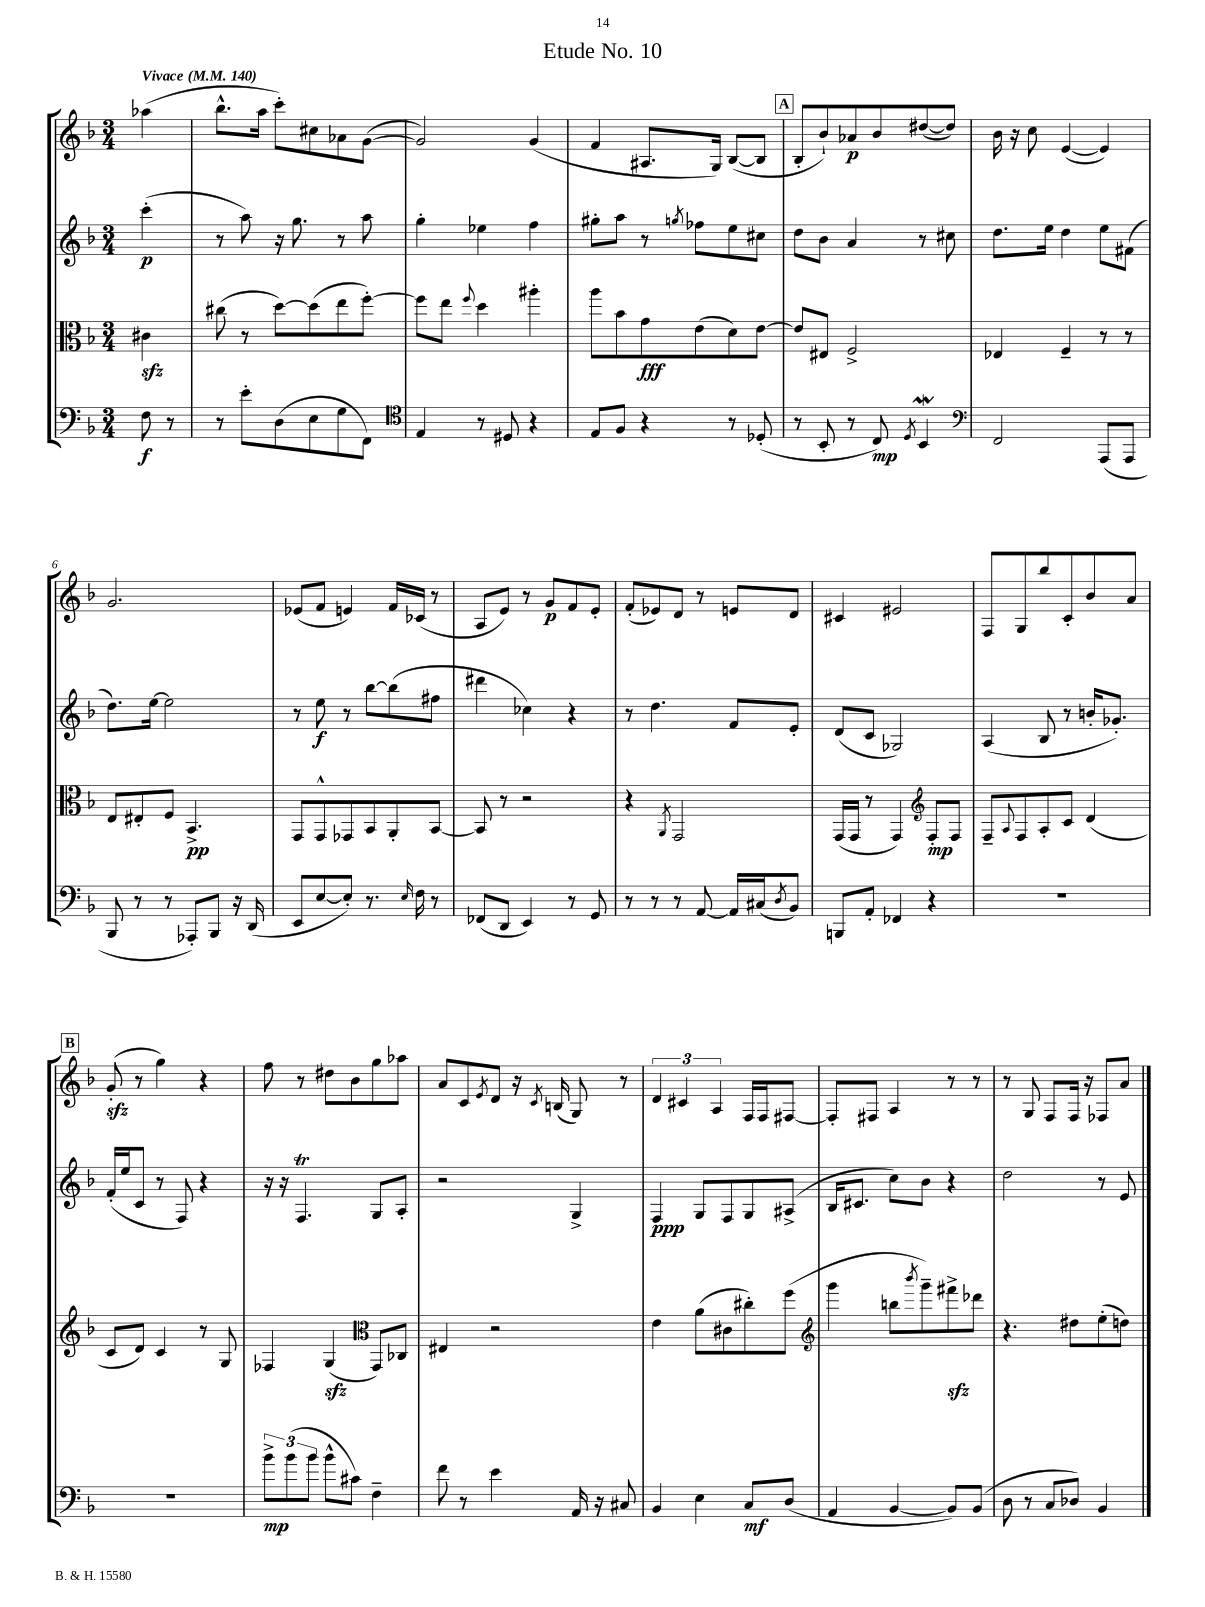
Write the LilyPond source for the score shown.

\header { title = "Etude No. 10" }
<<
\new StaffGroup <<
\new Staff = "s0" {
    \clef treble \key f \major \numericTimeSignature \time 3/4 \partial 4 \tempo "Vivace" 4 = 140
    aes''4( |
    bes''8.-^ a''16 c'''8-.) cis''8 aes'8 g'8~( |
    g'2) g'4( |
    f'4 ais8. g16) bes8~( bes8 |
    \mark \markup { \box "A" } bes8-. bes'8-!) aes'8\p bes'8 dis''8~( dis''8) |
    bes'16 r16 c''8 e'4~( e'4) |
    g'2. |
    ees'8( f'8 e'4) f'16 ces'16( r8 |
    a8 e'8) r8 g'8\p f'8 e'8-. |
    f'8-.( ees'8) d'8 r8 e'8 d'8 |
    cis'4 eis'2 |
    f8 g8 bes''8 c'8-. bes'8 a'8 |
    \mark \markup { \box "B" } g'8-.\sfz( r8 g''4) r4 |
    f''8 r8 dis''8 bes'8 g''8 aes''8 |
    a'8 c'8 \acciaccatura { e'8 } d'8 r16 \acciaccatura { c'8 } b16( g8) r8 |
    \tuplet 3/2 { d'4 cis'4 a4 } f16 f16 fis8~ |
    fis8-. fis8 a4 r8 r8 |
    r8 g8 f8 f16 r16 fes8 a'8 \bar "|." |
}
\new Staff = "s1" {
    \clef treble \key f \major \numericTimeSignature \time 3/4 \partial 4
    c'''4-.\p( |
    r8 a''8) r16 g''8. r8 a''8 |
    g''4-. ees''4 f''4 |
    gis''8-. a''8 r8 \acciaccatura { g''8 } fes''8 e''8 cis''8 |
    \mark \markup { \box "A" } d''8 bes'8 a'4 r8 cis''8 |
    d''8. e''16 d''4 e''8 fis'8( |
    d''8.) e''16~ e''2 |
    r8 e''8\f r8 bes''8~ bes''8( fis''8 |
    dis'''4 ces''4) r4 |
    r8 d''4. f'8 e'8-. |
    d'8( c'8 ges2) |
    a4( bes8 r8 b'16-. ges'8.-.) |
    \mark \markup { \box "B" } f'16-.( e''16 c'8 r8 f8) r4 |
    r16 r16 f4.\trill g8 a8-. |
    r2 g4-> |
    f4\ppp g8 f8 g8 ais8->( |
    bes16 cis'8. c''8) bes'8 r4 |
    d''2 r8 e'8 \bar "|." |
}
\new Staff = "s2" {
    \clef alto \key f \major \numericTimeSignature \time 3/4 \partial 4
    cis'4\sfz |
    cis''8( r8 d''8~) d''8( e''8 f''8~-.) |
    f''8 e''8 \appoggiatura { f''8 } d''4 ais''4-. |
    a''8 bes'8 g'8\fff e'8( d'8) e'8~ |
    \mark \markup { \box "A" } e'8 eis8 f2-> |
    ees4 f4-- r8 r8 |
    e8 eis8-. f8 bes,4.->\pp |
    g,8 g,8-^ ges,8 bes,8 a,8-. bes,8~ |
    bes,8 r8 r2 |
    r4 \acciaccatura { a,8 } g,2 |
    g,16( g,16 r8 g,4) \clef treble f8-.\mp f8 |
    f8-- \appoggiatura { a8 } f8 a8-. c'8 d'4( |
    \mark \markup { \box "B" } c'8 d'8) c'4 r8 g8 |
    fes4 g4\sfz( \clef alto g,8) ces8 |
    eis4 r2 |
    e'4 a'8( cis'8 cis''8-.) f''8( |
    \clef treble g'''4 b''8 \acciaccatura { bes'''8 } g'''8--) fis'''8->\sfz des'''8 |
    r4. dis''8 e''8-.( d''8) \bar "|." |
}
\new Staff = "s3" {
    \clef bass \key f \major \numericTimeSignature \time 3/4 \partial 4
    f8\f r8 |
    r8 e'8-. d8( e8 g8 f,8) |
    \clef tenor e4 r8 dis8 r4 |
    e8 f8 r4 r8 des8-.( |
    \mark \markup { \box "A" } r8 bes,8-. r8 c8\mp) \acciaccatura { d8 } bes,4\mordent |
    \clef bass f,2 a,,8( a,,8 |
    bes,,8 r8 r8 aes,,8-.) bes,,8 r16 d,16( |
    e,8 e8~ e8-.) r8. \grace { e16 } f16 r8 |
    fes,8( d,8 e,4) r8 g,8 |
    r8 r8 r8 a,8~ a,16 cis16( \acciaccatura { d8 } bes,8) |
    b,,8 a,8-. fes,4 r4 |
    R2. |
    \mark \markup { \box "B" } R2. |
    \tuplet 3/2 { bes'8->\mp bes'8( bes'8 } bes'8-^ cis'8) f4-- |
    f'8 r8 e'4 a,16 r16 cis8 |
    bes,4 e4 c8\mf d8( |
    a,4 bes,4~ bes,8) bes,8( |
    d8 r8 c8 des8) bes,4 \bar "|." |
}
>>
>>
